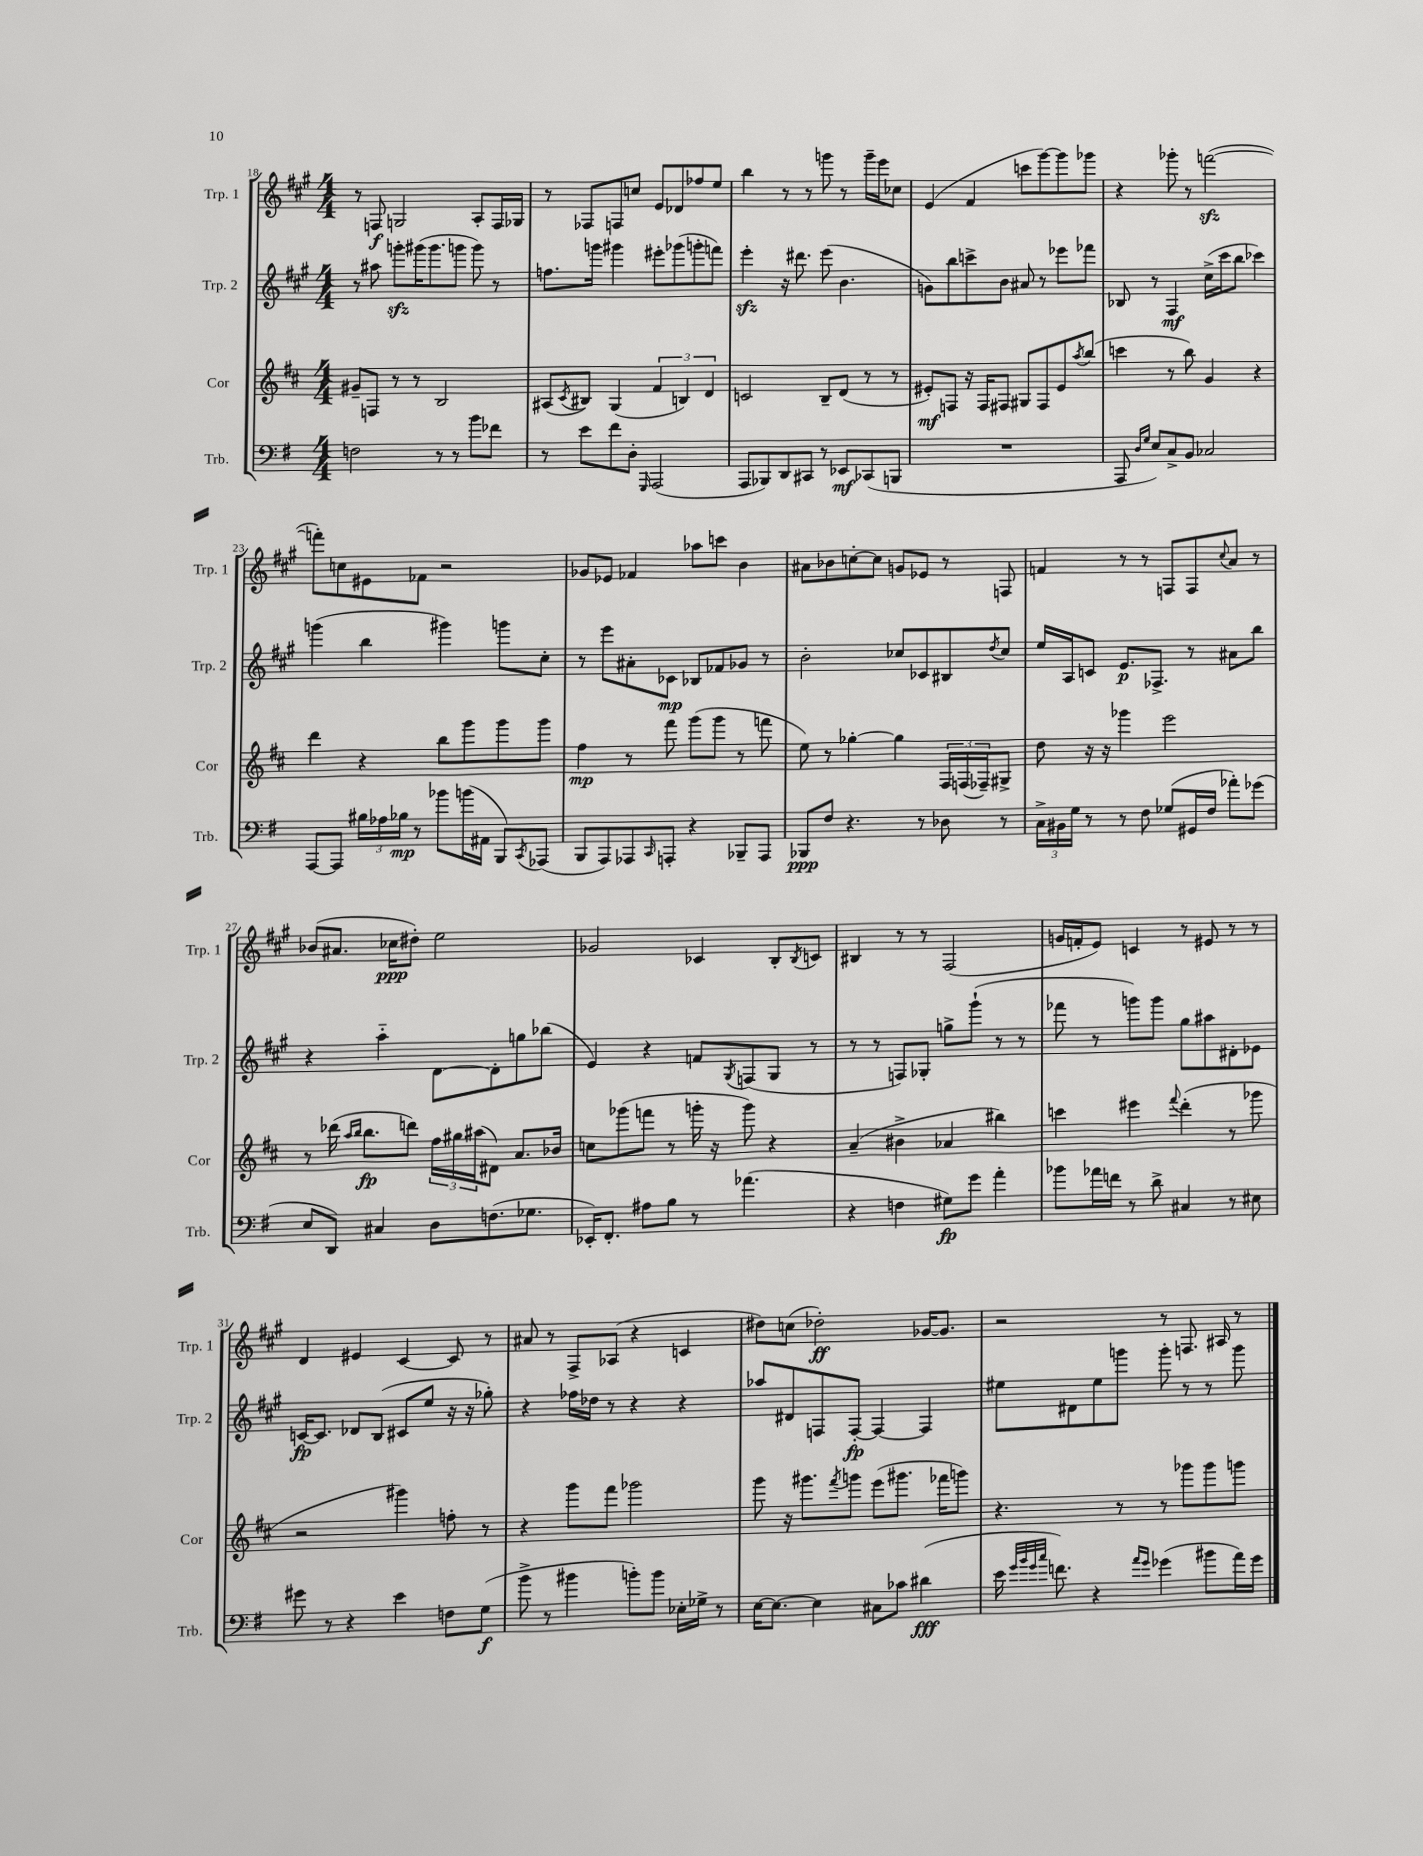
<<
\new StaffGroup <<
\new Staff = "s0" \with { instrumentName = "Trp. 1" shortInstrumentName = "Trp. 1" } {
    \clef treble \key a \major \numericTimeSignature \time 4/4
    r8 f8\f g2 a8-. f16 ges16 |
    r8 fes8 f8 c''8 e'8 des'8 fes''8 e''8 |
    b''4 r8 r8 g'''8 r8 g'''16-- e'''16 ces''8 |
    e'4( fis'4 c'''8 gis'''8~) gis'''8 ges'''8 |
    r4 ges'''8-. r8 f'''2~\sfz( |
    f'''8-.) c''8 eis'8 fes'8 r2 |
    ges'8 ees'8 fes'4 aes''8 c'''8 b'4 |
    ais'8 bes'8 c''8~-. c''8 g'8 ees'8 r8 f8 |
    f'4 r8 r8 f8 f8 \appoggiatura { cis''8 } a'8 r8 |
    bes'8( ais'8. ces''16\ppp dis''8-.) e''2 |
    ges'2 ces'4 b8-. \acciaccatura { b8 } c'8 |
    bis4 r8 r8 fis2( |
    g'16 f'16-. e'8) c'4 r8 eis'8 r8 r8 |
    d'4 eis'4 cis'4~ cis'8 r8 |
    ais'8 r8 fis8-> aes8( r4 c'4 |
    dis''8) c''8( des''2-.\ff) ges'16~ ges'8. |
    r2 r8 f8. ais16 r8 \bar "|." |
}
\new Staff = "s1" \with { instrumentName = "Trp. 2" shortInstrumentName = "Trp. 2" } {
    \clef treble \key a \major \numericTimeSignature \time 4/4
    r8 ais''8 g'''8-.\sfz gis'''16( gis'''8. g'''8 g'''8) r8 |
    f''8. g'''16 gis'''4 eis'''8-. ges'''8( g'''8-. f'''8) |
    e'''4-.\sfz r16 dis'''8. e'''8( b'4. |
    g'8) b''8 c'''8-> b'8 ais'8 r8 ees'''8 fes'''8 |
    bes8 r8 fis4\mf cis''16->( cis'''16 b''8 ces'''4) |
    g'''4( b''4 gis'''4) g'''8 cis''8-. |
    r8 e'''8 ais'8-. ces'8\mp bes8 fes'8 ges'8 r8 |
    b'2-. ces''8 ces'8 bis8 \acciaccatura { d''8 } ces''8 |
    e''16 a16 c'8 e'8.\p fes8.-> r8 ais'8 b''8 |
    r4 a''4-_ d'8~ d'8-. g''8 bes''8( |
    e'4) r4 f'8 \acciaccatura { gis8 } f8( gis8 r8 |
    r8 r8 f8) ges8-. g''8-> gis'''8-!( r8 r8 |
    fes'''8 r8 g'''8) g'''8 gis''8 ais''8 dis'8-. ees'8 |
    c'16~\fp c'8. des'8 b8( cis'8 e''8 r16 r16 ges''8-.) |
    r4 fes''16 des''16 r8 r4 r4 |
    aes''8 dis'8 f8 f8~-.\fp f4~ f4 |
    eis''8 dis'8 eis''8 g'''8 g'''8-. r8 r8 g'''8 \bar "|." |
}
\new Staff = "s2" \with { instrumentName = "Cor" shortInstrumentName = "Cor" } {
    \clef treble \key d \major \numericTimeSignature \time 4/4
    gis'8-- f8 r8 r8 b2 |
    ais8( \acciaccatura { cis'8 } bis8) g4( \tuplet 3/2 { fis'4 b4) d'4 } |
    c'2 b8-- d'8( r8 r8 |
    eis'8-.\mf) f8 r16 f16 fis8 gis8 fis8 eis'8 \acciaccatura { a''8 } b''8( |
    c'''4 r8 b''8) g'4 r4 |
    d'''4 r4 b''8 g'''8 g'''8 g'''8 |
    fis''4\mp r8 fis'''8 g'''8( g'''8 r8 f'''8 |
    e''8) r8 ges''4~-. ges''4 \tuplet 3/2 { fis16 f16( fes16--) } gis8-> |
    d''8 r16 r16 ges'''4 e'''2 |
    r8 des'''16( \grace { a''16 b''16 } b''8.\fp d'''8) \tuplet 3/2 { fis''16 gis''16 ais''16( } dis'8) a'8. bes'16 |
    c''8 ges'''8( f'''8 r8 g'''16-. r16 g'''8) r4 |
    a'4--( bis'4-> aes'4 bis''4) |
    c'''4 eis'''4 \appoggiatura { fis'''8 } d'''4-.( r8 ges'''8 |
    r2 gis'''4) f''8-. r8 |
    r4 g'''8 fis'''8 ges'''2 |
    g'''8 r16 gis'''8. \acciaccatura { fis'''8 } g'''8 e'''8( gis'''8. fes'''16 g'''8) |
    r4. r8 r8 ges'''8 ges'''8 g'''8 \bar "|." |
}
\new Staff = "s3" \with { instrumentName = "Trb." shortInstrumentName = "Trb." } {
    \clef bass \key g \major \numericTimeSignature \time 4/4
    f2 r8 r8 b'8 fes'8 |
    r8 e'8 fis'8 d8-. \grace { g,,16 } a,,2( |
    a,,8 bes,,8) d,8 cis,8 r8 ees,8\mf ces,8( b,,8 |
    R1 |
    a,,8 \grace { d16 g16 } e8) c8-> b,8 ces2 |
    a,,8~ a,,8 \tuplet 3/2 { bis16 aes16 bes16\mp } r8 bes'8 b'16( ais,16 b,,8) \acciaccatura { c,8 } aes,,8( |
    b,,8 a,,8) aes,,8 \grace { c,16 } a,,8-. r4 bes,,8-- a,,8 |
    bes,,8\ppp fis8 r4. r8 des8 r8 |
    \tuplet 3/2 { c16-> bis,16 g16 } r8 r8 fis8 ges8( gis,16 fis16 aes'8-.) ges'8( |
    e8 d,8) cis4 d8 f8.( ges8. |
    ees,16-.) fis,8.-. ais8 b8 r8 aes'4.( |
    r4 f4 gis8\fp) g'8 a'4-. |
    bes'8 aes'16 f'16 r8 d'8-> cis4 r8 eis8 |
    gis'8 r8 r4 e'4 f8 g8\f( |
    b'8-> r8 bis'4 b'8-.) b'8 ees16-. ges16-> r8 |
    e16~ e8.~ e4 cis8 ces'8 dis'4\fff( |
    e'16 \grace { g'32 b'32 g'32 c''32 } f'8.) r4 \grace { a'16 g'16 } ges'4( bis'8 a'16) ges'16 \bar "|." |
}
>>
>>
\layout { \context { \Score currentBarNumber = #18 } }
